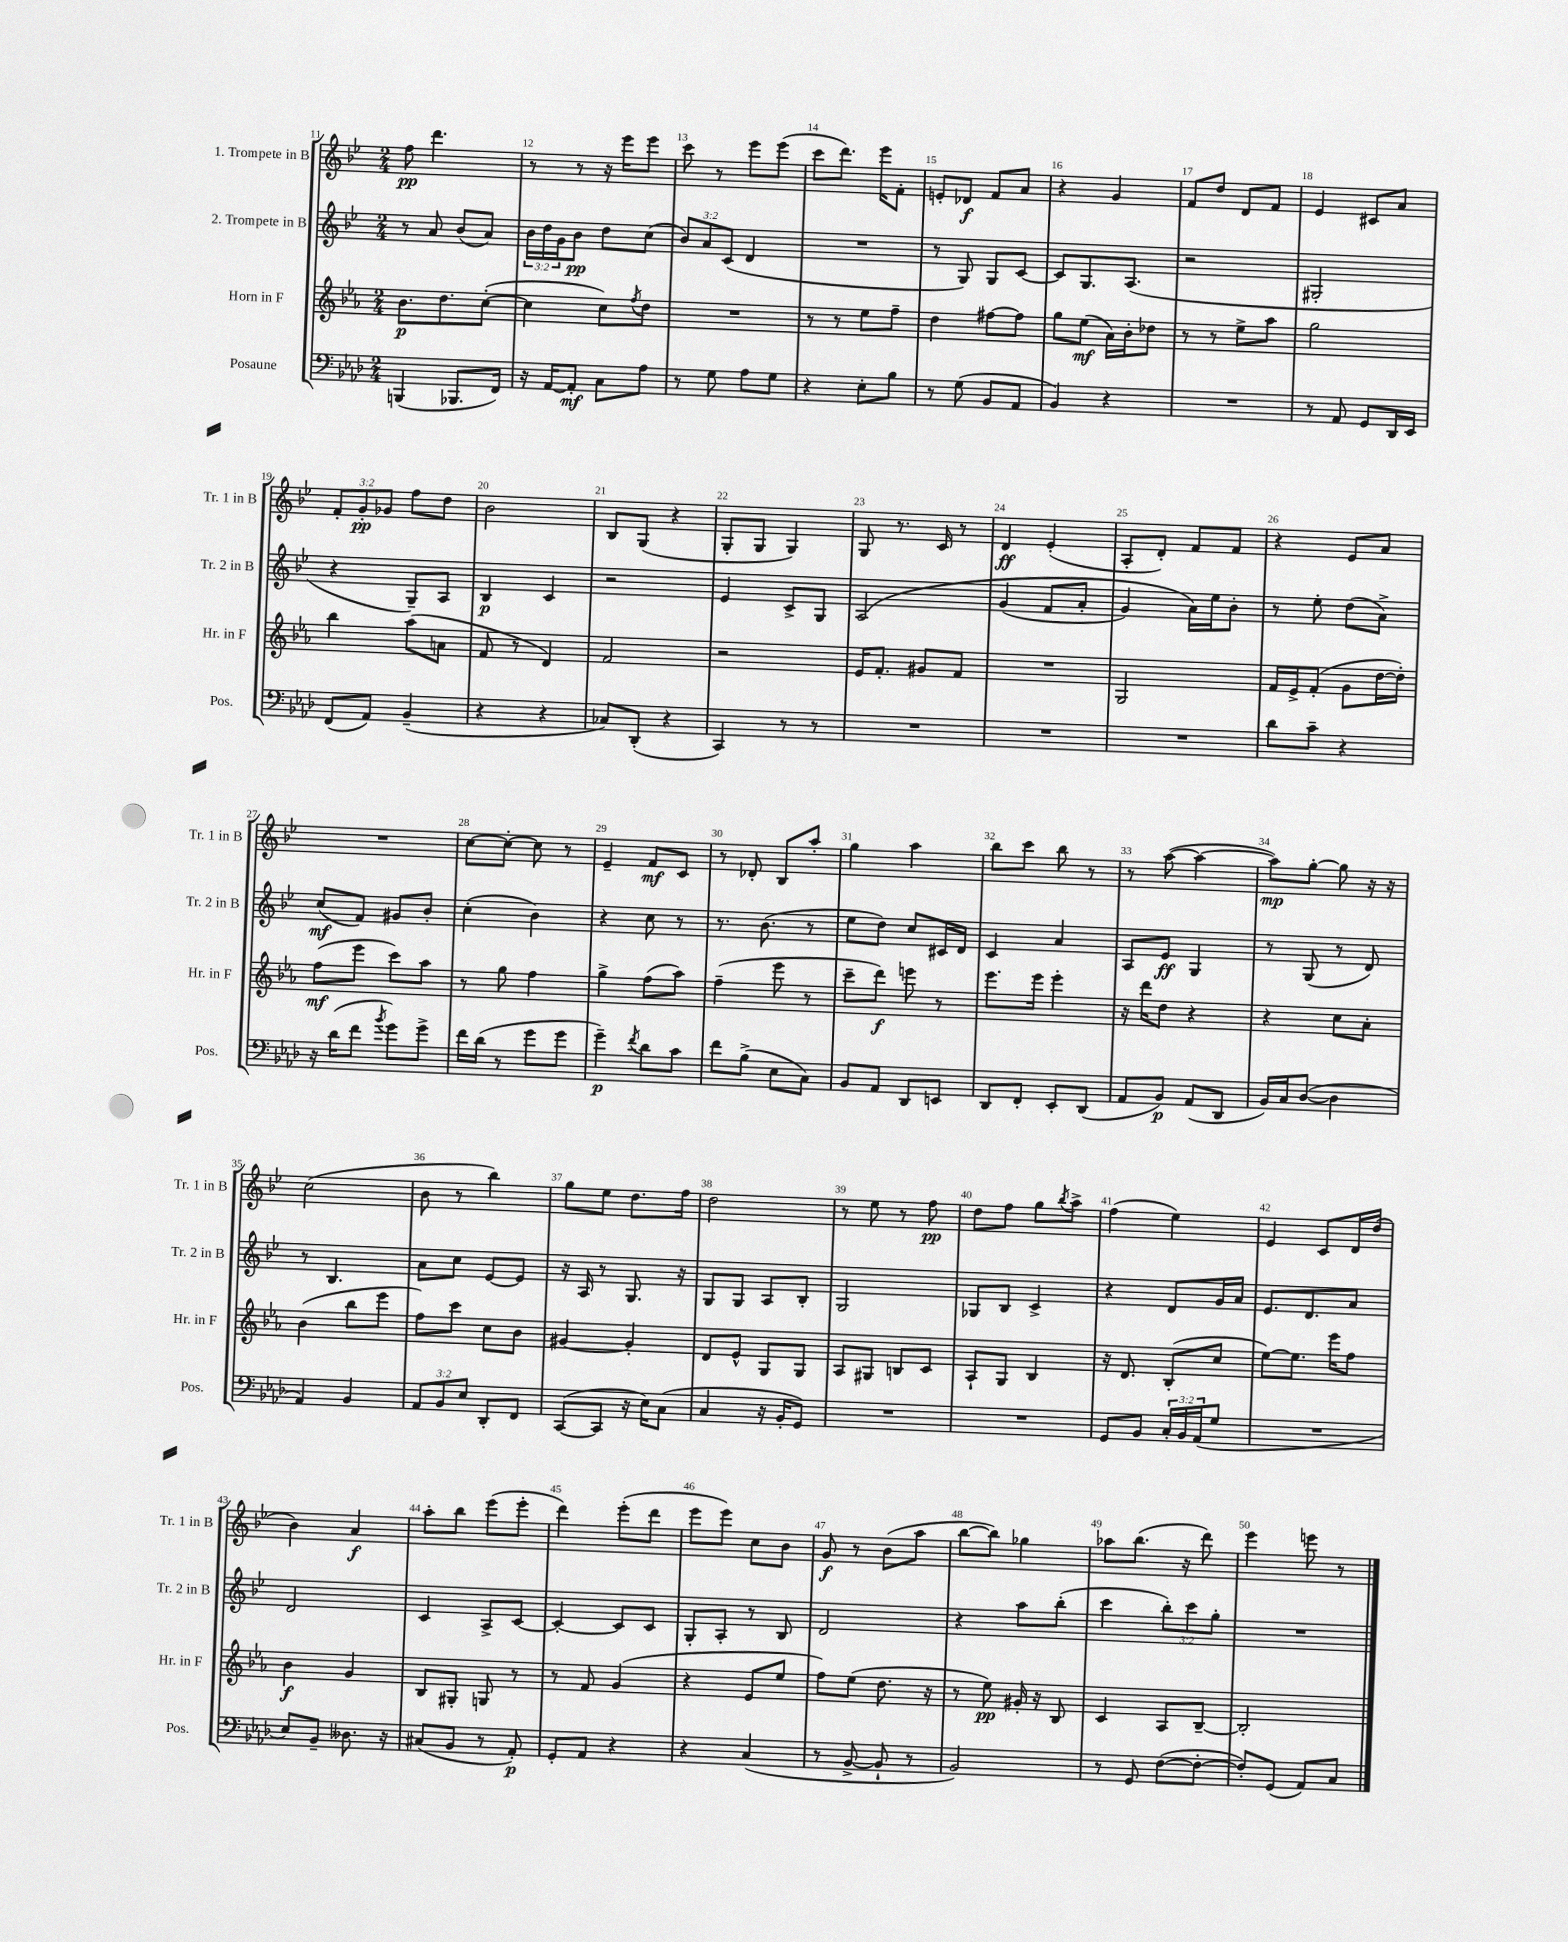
<<
\new StaffGroup <<
\new Staff = "s0" \with { instrumentName = "1. Trompete in B" shortInstrumentName = "Tr. 1 in B" } {
    \clef treble \key bes \major \numericTimeSignature \time 2/4 \override Staff.TupletNumber.text = #tuplet-number::calc-fraction-text
    f''8\pp d'''4. |
    r8 r8 r16 ees'''16 ees'''8 |
    c'''8 r8 ees'''8 ees'''8( |
    c'''8 d'''8.) ees'''16 f'8-. |
    e'8-. des'8\f f'8 a'8 |
    r4 g'4 |
    f'8 d''8 d'8 f'8 |
    ees'4 cis'8 a'8 |
    \tuplet 3/2 { f'8-. g'8-.\pp ges'8 } f''8 d''8 |
    bes'2 |
    bes8 g8( r4 |
    g8-. g8 g4) |
    g8 r8. c'16 r8 |
    d'4\ff ees'4-.( |
    a8-. d'8-.) f'8 f'8 |
    r4 ees'8 a'8 |
    R2 |
    c''8~ c''8~-. c''8 r8 |
    ees'4-- f'8\mf c'8 |
    r8 des'8-. bes8 a''8-. |
    g''4 a''4 |
    bes''8 c'''8 bes''8 r8 |
    r8 a''8~( a''4~ |
    a''8\mp) g''8~-. g''8 r16 r16 |
    c''2( |
    bes'8 r8 bes''4) |
    g''8 ees''8 d''8. f''16 |
    d''2 |
    r8 ees''8 r8 f''8\pp |
    d''8 f''8 g''8 \acciaccatura { bes''8 } a''8-> |
    f''4( ees''4) |
    ees'4 c'8 d'16 d''16( |
    bes'4) a'4\f |
    a''8-. bes''8 ees'''8( ees'''8-. |
    d'''4) ees'''8-.( d'''8 |
    ees'''8 ees'''8) c''8 bes'8 |
    g'8\f r8 bes'8( a''8 |
    bes''8~ bes''8) ges''4 |
    aes''8 bes''8.( r16 d'''8) |
    ees'''4 e'''8 r8 \bar "|." |
}
\new Staff = "s1" \with { instrumentName = "2. Trompete in B" shortInstrumentName = "Tr. 2 in B" } {
    \clef treble \key bes \major \numericTimeSignature \time 2/4 \override Staff.TupletNumber.text = #tuplet-number::calc-fraction-text
    r8 a'8 bes'8( a'8) |
    \tuplet 3/2 { bes'16 d''16 g'16 } bes'8\pp d''8 c''8( |
    \tuplet 3/2 { bes'8) a'8 c'8( } d'4 |
    R2 |
    r8 g8) g8 c'8~ |
    c'8 g8. a8.( |
    r2 |
    gis2-. |
    r4 g8--) a8 |
    bes4\p c'4 |
    r2 |
    ees'4 c'8-> g8 |
    a2\( |
    g'4( f'8 a'8-. |
    g'4) a'16\) ees''16 bes'8-. |
    r8 ees''8-. d''8( a'8->) |
    c''8\mf( f'8) gis'8 bes'8-. |
    c''4-.( bes'4) |
    r4 c''8 r8 |
    r8. bes'8.( r8 |
    ees''8 d''8) c''8 cis'16 d'16 |
    c'4 a'4 |
    a8 ees'8\ff g4 |
    r8 g8( r8 d'8) |
    r8 bes4. |
    a'8 c''8 ees'8~ ees'8 |
    r16 a16 r8 g8. r16 |
    g8 g8 a8 bes8-. |
    g2 |
    ges8 bes8 c'4-> |
    r4 d'8 g'16 a'16 |
    ees'8. d'8. a'8 |
    d'2 |
    c'4 a8-> c'8~ |
    c'4~-. c'8 c'8 |
    g8-. a8-. r8 bes8 |
    d'2 |
    r4 a''8 bes''8-.( |
    c'''4 \tuplet 3/2 { bes''8-.) c'''8 g''8-. } |
    R2 \bar "|." |
}
\new Staff = "s2" \with { instrumentName = "Horn in F" shortInstrumentName = "Hr. in F" } {
    \clef treble \key ees \major \numericTimeSignature \time 2/4
    bes'8.\p d''8. c''8~-.( |
    c''4 c''8) \acciaccatura { f''8 } d''8 |
    R2 |
    r8 r8 ees''8 f''8-- |
    d''4 fis''8~ fis''8 |
    g''8 ees''8\mf( aes'16) bes'16-. des''8 |
    r8 r8 ees''8-> aes''8 |
    g''2 |
    bes''4 aes''8( a'8 |
    f'8 r8 d'4) |
    f'2 |
    r2 |
    ees'16 f'8.-. gis'8 f'8 |
    R2 |
    g2 |
    f'16 ees'16-> f'8-.( g'8 d''16~ d''16-.) |
    f''8\mf( ees'''8 c'''8) aes''8 |
    r8 g''8 f''4 |
    g''4-> f''8( aes''8) |
    f''4--( ees'''8 r8 |
    c'''8-- d'''8\f) e'''8 r8 |
    ees'''8. ees'''16 ees'''4-. |
    r16 d'''16 d''8 r4 |
    r4 c''8 aes'8-. |
    bes'4( bes''8 ees'''8 |
    f''8) c'''8 c''8 bes'8 |
    gis'4~ gis'4-. |
    d'8 ees'8-^ g8 g8 |
    aes8 gis8 b8 c'8 |
    aes8-! g8 bes4 |
    r16 d'8. bes8-.( c''8 |
    ees''8~) ees''8. ees'''16 f''8 |
    bes'4\f g'4 |
    bes8 gis8-. g8 r8 |
    r8 f'8 g'4( |
    r4 ees'8 ees''8 |
    f''8) ees''8( d''8. r16 |
    r8 ees''8\pp) gis'16-. r16 bes8 |
    c'4 aes8 bes8~-- |
    bes2-. \bar "|." |
}
\new Staff = "s3" \with { instrumentName = "Posaune" shortInstrumentName = "Pos." } {
    \clef bass \key aes \major \numericTimeSignature \time 2/4 \override Staff.TupletNumber.text = #tuplet-number::calc-fraction-text
    b,,4( bes,,8. f,16) |
    r16 aes,16~ aes,8-.\mf c8 aes8 |
    r8 g8 aes8 g8 |
    r4 ees8-. bes8 |
    r8 g8( bes,8 aes,8 |
    bes,4) r4 |
    R2 |
    r8 aes,8 g,8 des,16 ees,16 |
    f,8( aes,8) bes,4--( |
    r4 r4 |
    ces8) des,8-.( r4 |
    c,4) r8 r8 |
    R2 |
    R2 |
    R2 |
    des'8 c'8-- r4 |
    r16 des'16( f'8 \acciaccatura { bes'8 } g'8) g'8-> |
    f'16 des'16( r8 g'8 g'8 |
    g'4--\p) \acciaccatura { f'8 } des'8 c'8 |
    f'8 bes8->( ees8 c8) |
    bes,8 aes,8 des,8 e,8 |
    des,8 f,8-. ees,8-. des,8( |
    aes,8 bes,8\p) aes,8( des,8 |
    bes,16) c16 des8~( des4 |
    aes,4) bes,4 |
    \tuplet 3/2 { aes,8 bes,8 ees8 } des,8-. f,8 |
    c,8~( c,8 r16 ees16) c8( |
    c4 r16 bes,16-. g,8) |
    R2 |
    R2 |
    g,8 bes,8 \tuplet 3/2 { c16-. bes,16 aes,16( } g8 |
    R2 |
    ees8) bes,8-- deses8. r16 |
    cis8( bes,8 r8 aes,8-.\p) |
    g,8-. aes,8 r4 |
    r4 c4( |
    r8 bes,8~-> bes,8-! r8 |
    bes,2) |
    r8 g,8 f8~( f8~-. |
    f8-.) g,8( aes,8) c8 \bar "|." |
}
>>
>>
\layout { \context { \Score currentBarNumber = #11 \override BarNumber.break-visibility = ##(#f #t #t) barNumberVisibility = #all-bar-numbers-visible } }
